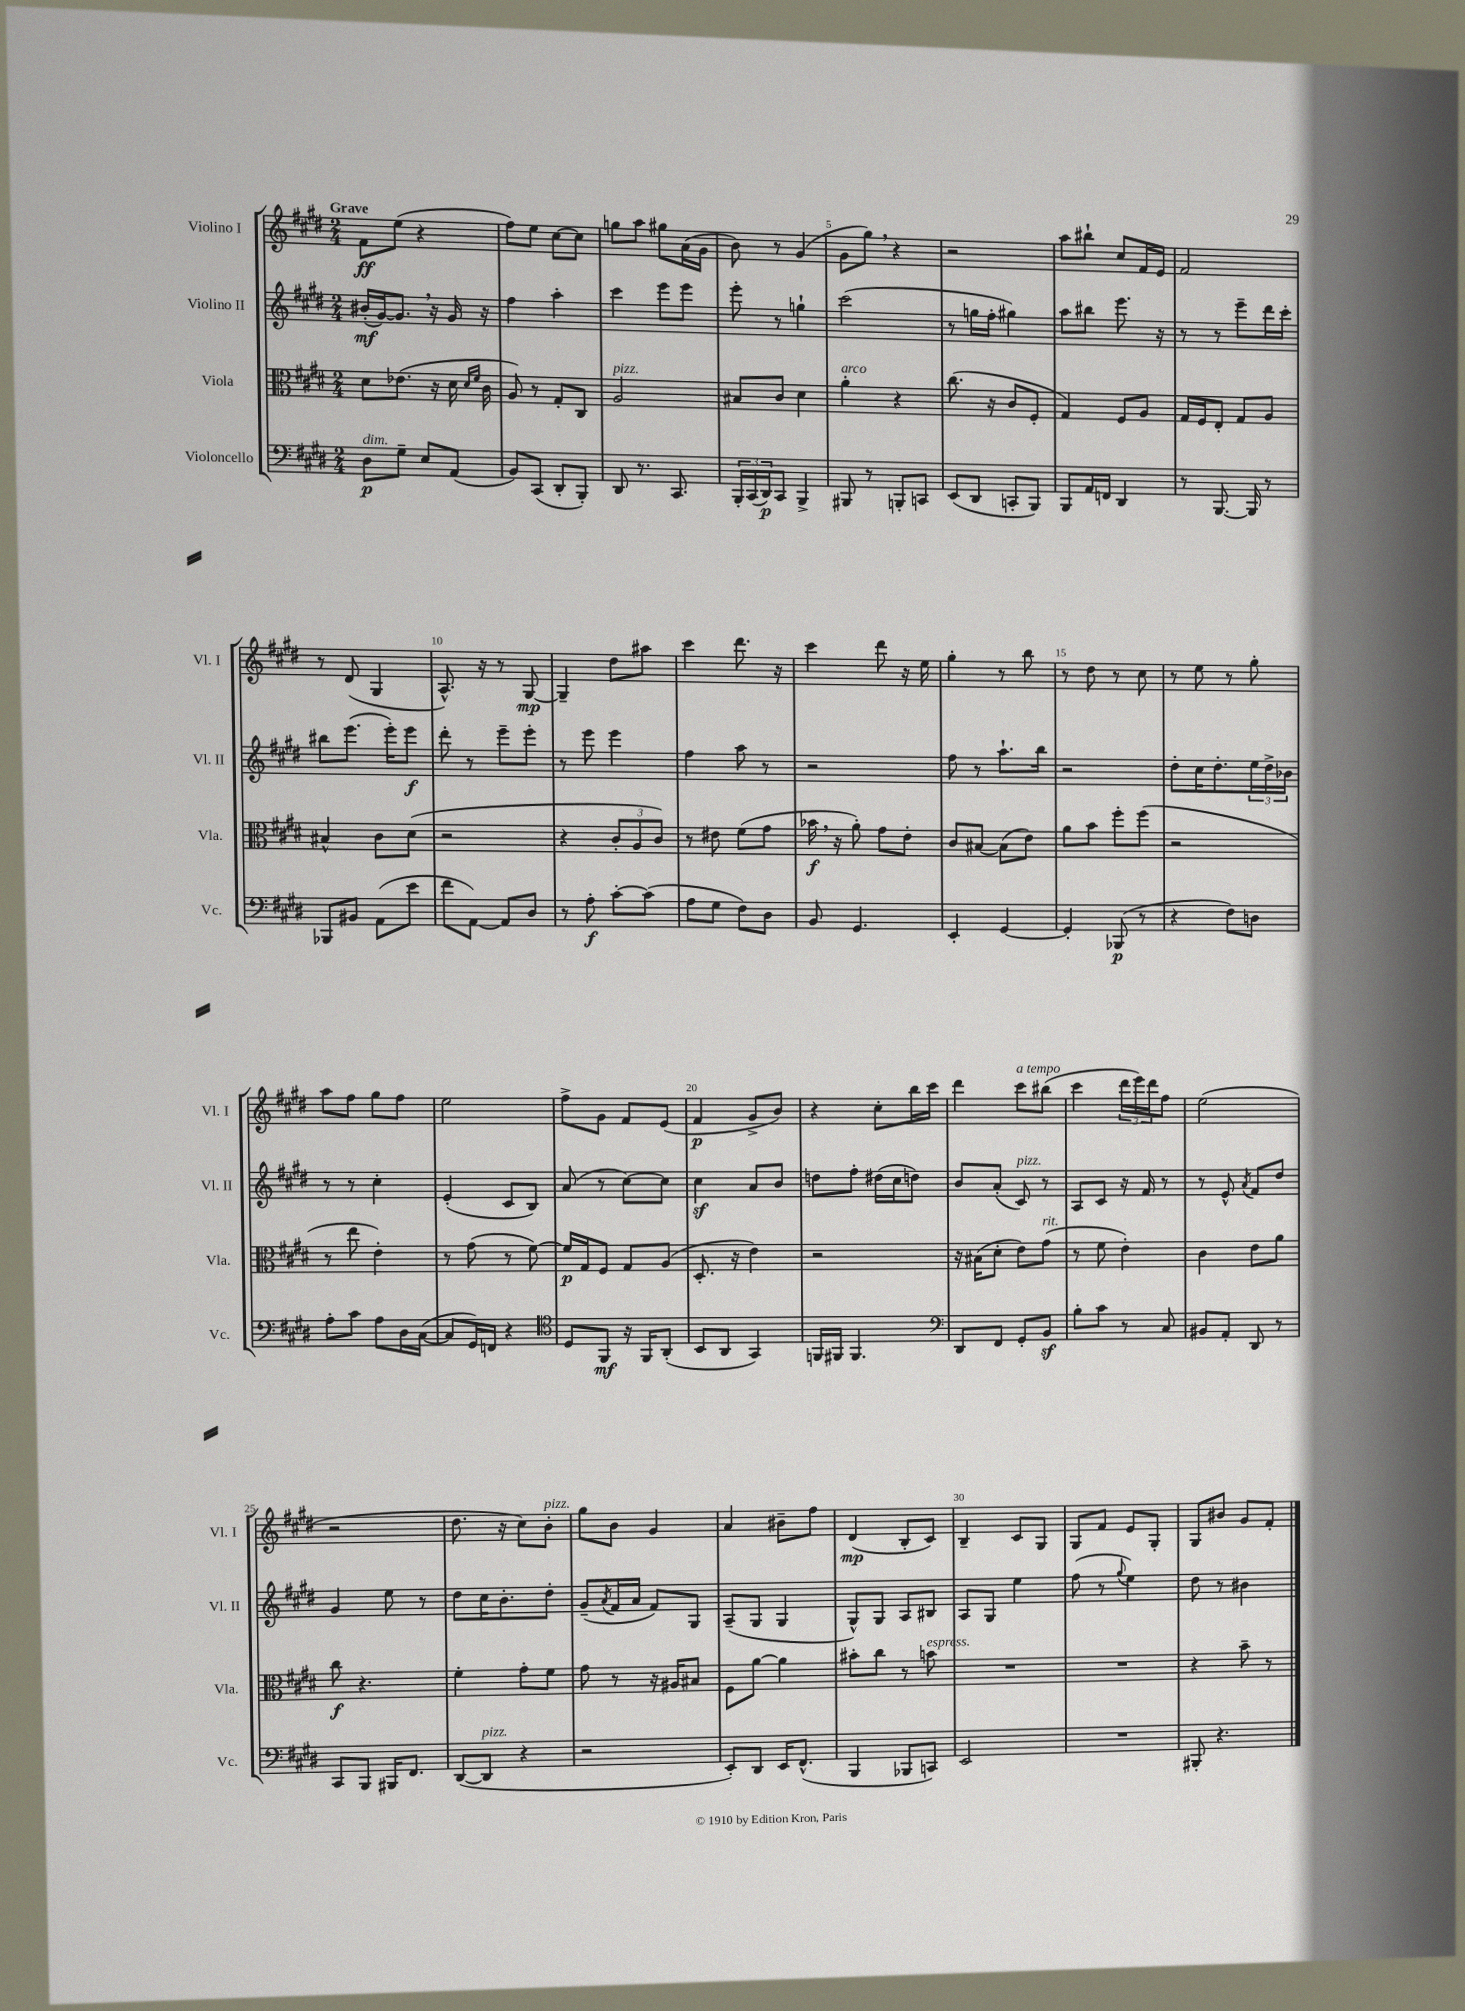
<<
\new StaffGroup <<
\new Staff = "s0" \with { instrumentName = "Violino I" shortInstrumentName = "Vl. I" } {
    \clef treble \key e \major \numericTimeSignature \time 2/4 \tempo "Grave"
    fis'8\ff e''8( r4 |
    fis''8) e''8 cis''8~ cis''8 |
    g''8 a''8 gis''8 a'16( gis'16 |
    b'8) r8 gis'4( |
    gis'8 gis''8) \breathe r4 |
    r2 |
    a''8 bis''8-! cis''8 fis'16 e'16 |
    fis'2 |
    r8 dis'8( gis4 |
    a8.-^) r16 r8 gis8~\mp |
    gis4-- dis''8 ais''8 |
    cis'''4 dis'''8. r16 |
    cis'''4 dis'''8 r16 e''16 |
    gis''4-. r8 b''8 |
    r8 dis''8 r8 cis''8 |
    r8 e''8 r8 gis''8-. |
    a''8 fis''8 gis''8 fis''8 |
    e''2 |
    fis''8-> gis'8 fis'8 e'8( |
    fis'4\p gis'8-> b'8) |
    r4 cis''8-. b''16 cis'''16 |
    dis'''4 cis'''8^\markup { \italic "a tempo" } bis''8( |
    cis'''4 \tuplet 3/2 { dis'''16 e'''16) dis'''16 } fis''8 |
    e''2( |
    r2 |
    dis''8. r16 cis''8) b'8-.^\markup { \italic "pizz." } |
    gis''8 b'8 gis'4 |
    a'4 bis'8-- fis''8 |
    dis'4\mp( b8-. cis'8) |
    b4-- cis'8 gis8 |
    gis8 fis'8 e'8 gis8-. |
    gis8 bis'8 gis'8 fis'8-. \bar "|." |
}
\new Staff = "s1" \with { instrumentName = "Violino II" shortInstrumentName = "Vl. II" } {
    \clef treble \key e \major \numericTimeSignature \time 2/4
    bis'16-.\mf( gis'16~) gis'8. \breathe r16 gis'16 r16 |
    fis''4 a''4-. |
    cis'''4 e'''8 e'''8 |
    e'''8-. r8 g''4-! |
    cis'''2( |
    r8 g''16 fis''16-. gis''4) |
    a''8 bis''8 e'''8. r16 |
    r8 r8 e'''8-- dis'''16 cis'''16-. |
    bis''8 e'''8.( e'''16-.) e'''8\f |
    dis'''8-. r8 e'''8-- e'''8-. |
    r8 e'''8 e'''4 |
    fis''4 a''8 r8 |
    r2 |
    fis''8 r8 a''8.-! b''16 |
    r2 |
    dis''8-. cis''16 dis''8.-. \tuplet 3/2 { e''16 dis''16-> bes'16 } |
    r8 r8 cis''4-. |
    e'4-.( cis'8 b8) |
    a'8( r8 cis''8~) cis''8 |
    cis''4\sf a'8 b'8 |
    d''8 fis''8-. dis''16( cis''16 d''8) |
    b'8 a'8-.( cis'8^\markup { \italic "pizz." }) r8 |
    a8 cis'8 r16 fis'16 r8 |
    r8 e'8-^ \acciaccatura { a'8 } fis'8 dis''8 |
    gis'4 e''8 r8 |
    dis''8 cis''16 b'8.-. dis''8-. |
    gis'8--( \acciaccatura { a'8 } fis'16 a'16 fis'8) gis8 |
    a8--( gis8 gis4 |
    gis8-^) gis8 a8 bis8 |
    a8 gis8 e''4 |
    fis''8( r8 \appoggiatura { gis''8 } e''4) |
    dis''8 r8 bis'4 \bar "|." |
}
\new Staff = "s2" \with { instrumentName = "Viola" shortInstrumentName = "Vla." } {
    \clef alto \key e \major \numericTimeSignature \time 2/4
    dis'8 ees'8.( r16 dis'16 \grace { dis'16 fis'16 } cis'16 |
    a8) r8 gis8-. cis8 |
    a2^\markup { \italic "pizz." } |
    bis8 cis'8 dis'4 |
    a'4-.^\markup { \italic "arco" } r4 |
    cis''8.( r16 cis'8 fis8-. |
    gis4) fis8 a8 |
    gis16 fis16 e8-. gis8 a8 |
    bis4-^ cis'8 dis'8( |
    r2 |
    r4 \tuplet 3/2 { cis'8-. a8 cis'8) } |
    r8 eis'8 fis'8( gis'8 |
    bes'16\f \breathe r16 a'8-.) gis'8 e'8-. |
    cis'8 bis8~ bis8( e'8) |
    a'8 b'8 fis''8-. fis''8( |
    r2 |
    r8 e''8 e'4-.) |
    r8 gis'8( r8 fis'8~) |
    fis'16\p gis16 fis8 gis8 a8( |
    dis8.-. r16 e'4) |
    r2 |
    r16 bis16( dis'8-. e'8) gis'8^\markup { \italic "rit." }( |
    r8 fis'8 e'4-.) |
    cis'4 e'8 a'8 |
    cis''8\f r4. |
    fis'4-. gis'8-. fis'8 |
    gis'8 r8 r16 ais16 bis8 |
    fis8 a'8~ a'4 |
    bis'8-. cis''8 r8 b'8^\markup { \italic "espress." } |
    R2 |
    R2 |
    r4 b'8-- r8 \bar "|." |
}
\new Staff = "s3" \with { instrumentName = "Violoncello" shortInstrumentName = "Vc." } {
    \clef bass \key e \major \numericTimeSignature \time 2/4
    dis8\p^\markup { \italic "dim." } gis8-- e8 a,8( |
    b,8) cis,8( dis,8-. b,,8-.) |
    dis,8 r8. cis,8. |
    \tuplet 3/2 { b,,16-. cis,16( dis,16\p) } cis,8 b,,4-> |
    bis,,8 r8 b,,8-. c,8 |
    e,8( dis,8 c,8-. b,,8) |
    b,,8 a,16 f,16 dis,4 |
    r8 b,,8.~ b,,16 r8 |
    bes,,8 bis,8 a,8( e'8 |
    fis'8 a,8~) a,8 dis8 |
    r8 a8-.\f cis'8~-. cis'8( |
    a8 gis8 fis8) dis8 |
    b,8 gis,4. |
    e,4-. gis,4~ |
    gis,4-. bes,,8\p( r8 |
    r4 fis8) d8 |
    a8-. cis'8 a8 dis16 cis16~( |
    cis8 gis,16) f,16 r4 |
    \clef tenor dis8 fis,8\mf r16 fis,16 a,8-.( |
    b,8 a,8 gis,4) |
    f,16 fis,16 fis,4. |
    \clef bass dis,8 fis,8 gis,8-. b,8\sf |
    b8-. cis'8 r8 cis8 |
    bis,8 a,8-. dis,8 r8 |
    cis,8 b,,8 bis,,16 fis,8. |
    dis,8~( dis,8^\markup { \italic "pizz." } r4 |
    r2 |
    e,8-.) dis,8 e,16 fis,8.-^( |
    b,,4 bes,,8 c,8) |
    e,2 |
    R2 |
    bis,,8-. r4. \bar "|." |
}
>>
>>
\layout { \context { \Score \override BarNumber.break-visibility = ##(#f #t #t) barNumberVisibility = #(every-nth-bar-number-visible 5) } }
